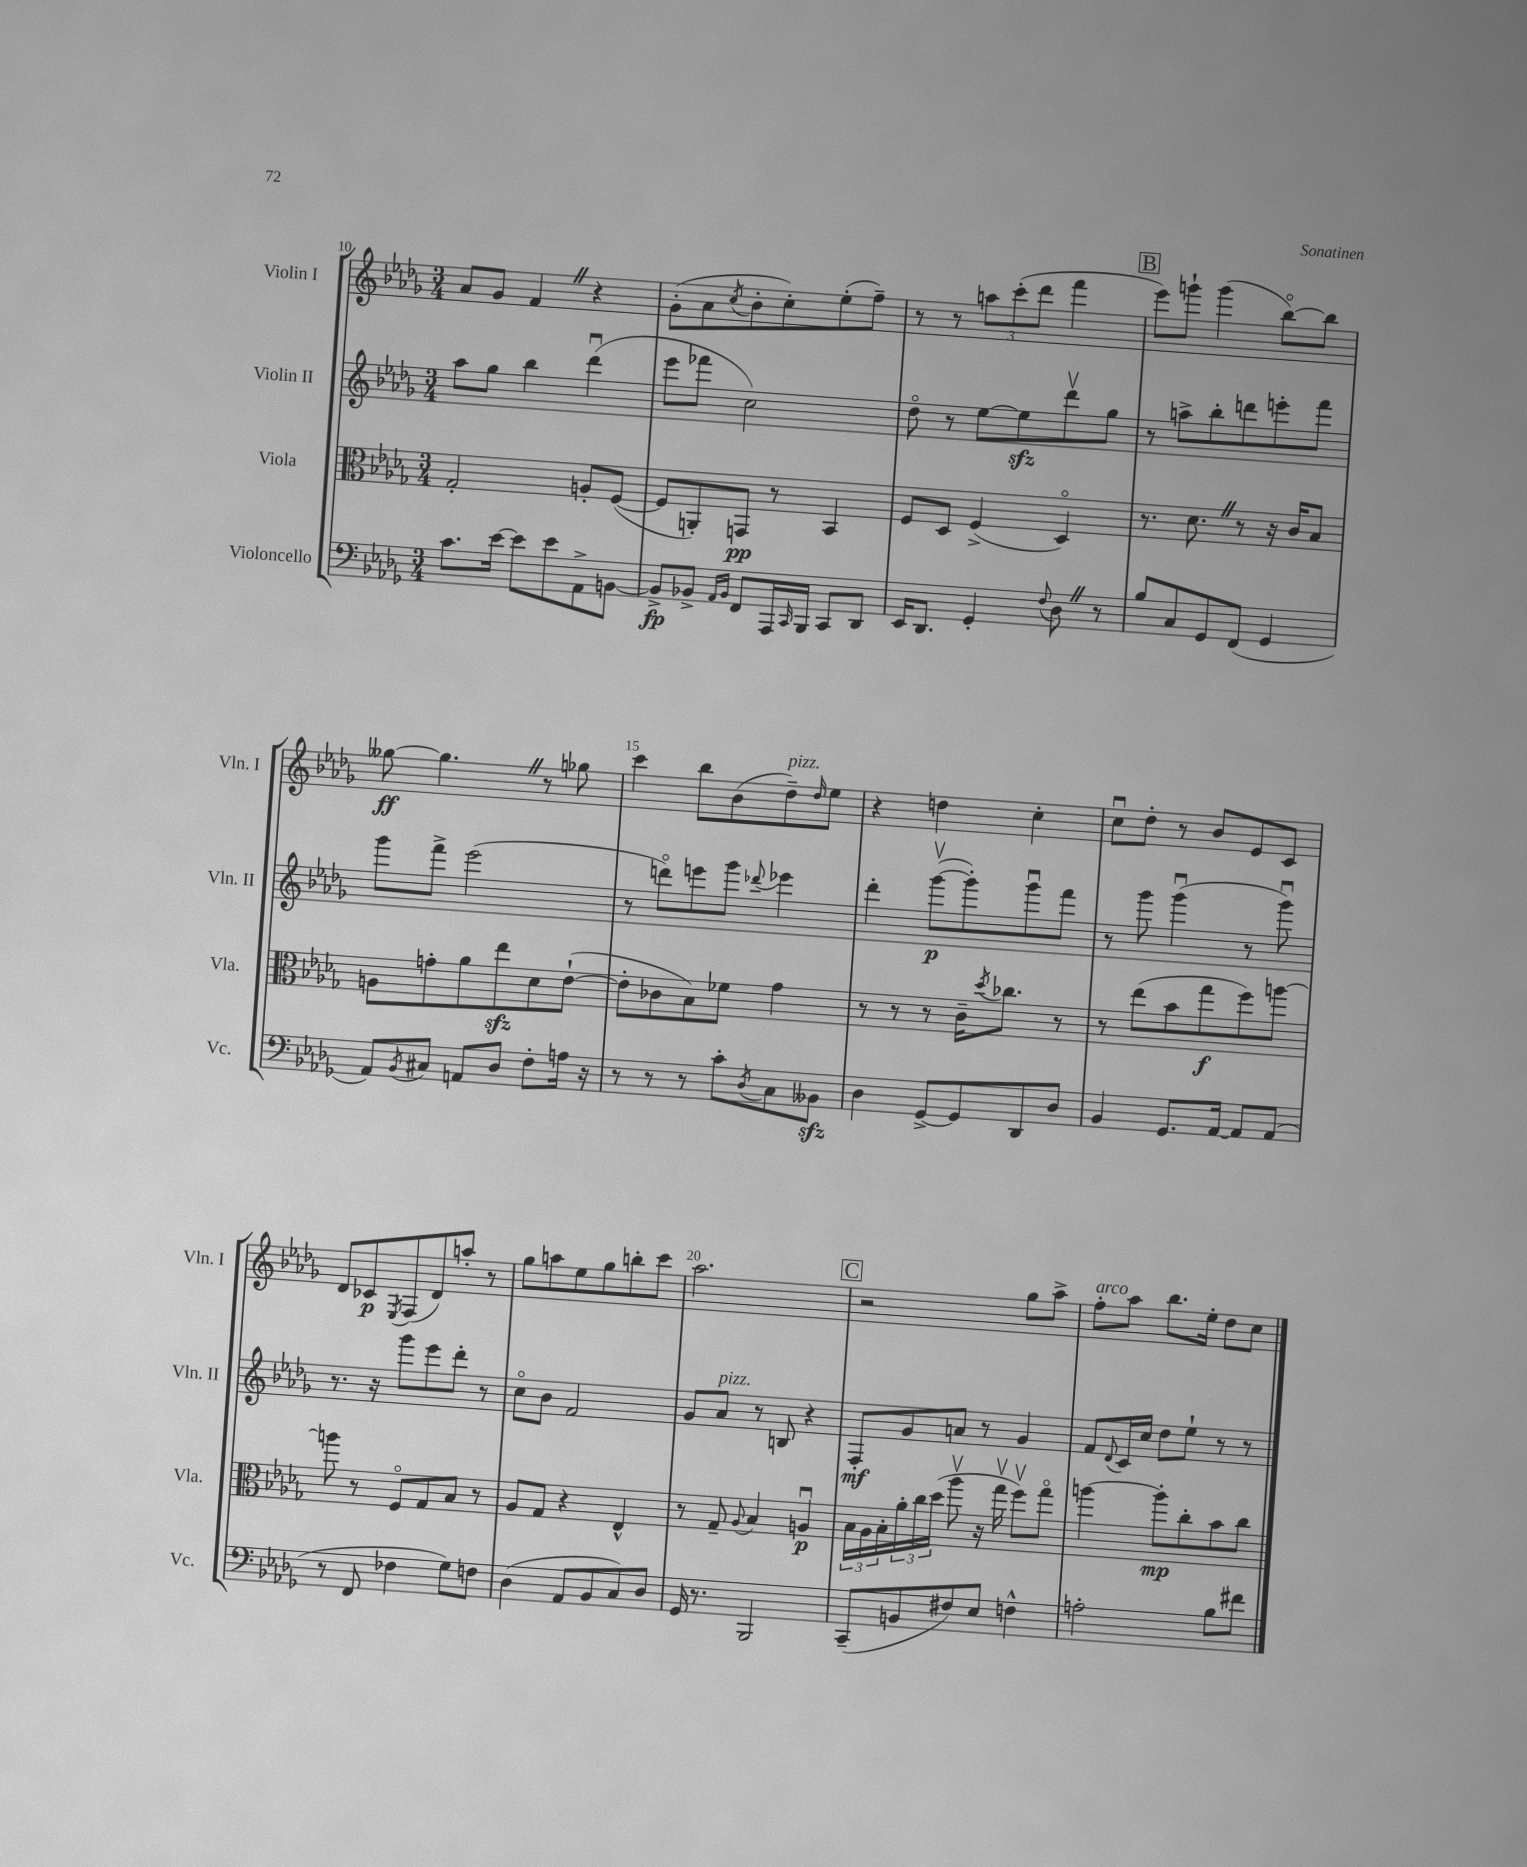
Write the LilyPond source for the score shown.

<<
\new StaffGroup <<
\new Staff = "s0" \with { instrumentName = "Violin I" shortInstrumentName = "Vln. I" } {
    \clef treble \key des \major \numericTimeSignature \time 3/4
    aes'8 ges'8 f'4 \once \override BreathingSign.text = \markup { \musicglyph "scripts.caesura.straight" } \breathe r4 |
    ges'8-.( aes'8 \acciaccatura { c''8 } bes'8-. c''8-.) ees''8-.( f''8--) |
    r8 r8 \tuplet 3/2 { a''8 c'''8-.( des'''8 } f'''4 |
    \mark \markup { \box "B" } ees'''8) g'''8-! g'''4( bes''8~\flageolet) bes''8 |
    geses''8~\ff geses''4. \once \override BreathingSign.text = \markup { \musicglyph "scripts.caesura.straight" } \breathe r8 ges''8 |
    c'''4 bes''8 bes'8( des''8--^\markup { \italic "pizz." }) \grace { des''16 } ees''8 |
    r4 d''4 c''4-. |
    c''8\downbow des''8-. r8 bes'8 ees'8 c'8 |
    des'8 ces'8\p \acciaccatura { ees8 } f8( des'8) a''8-. r8 |
    ges''8 a''8 ees''8 ges''8 b''8-. c'''8 |
    aes''2. |
    \mark \markup { \box "C" } r2 ges''8 aes''8-> |
    f''8-.^\markup { \italic "arco" } aes''8 bes''8. ees''16-. des''8 c''8 \bar "|." |
}
\new Staff = "s1" \with { instrumentName = "Violin II" shortInstrumentName = "Vln. II" } {
    \clef treble \key des \major \numericTimeSignature \time 3/4
    aes''8 ges''8 bes''4 des'''4\downbow( |
    ees'''8 fes'''8 c''2) |
    des''8\flageolet r8 ees''8~ ees''8\sfz des'''8\upbow ges''8 |
    \mark \markup { \box "B" } r8 a''8-> bes''8-. d'''8 e'''8-. f'''8 |
    ges'''8 f'''8-> ees'''2( |
    r8 d'''8\flageolet) e'''8 ges'''8 \appoggiatura { des'''8 } ees'''4 |
    des'''4-. ges'''8~\upbow\p( ges'''8-.) ges'''8\downbow f'''8 |
    r8 ges'''8 ges'''4\downbow( r8 ges'''8\downbow) |
    r8. r16 ges'''8 ees'''8 des'''8-. r8 |
    c''8\flageolet bes'8 f'2 |
    ges'8 aes'8^\markup { \italic "pizz." } r8 b8 r4 |
    \mark \markup { \box "C" } f8-.\mf ges'8 a'8 r8 ges'4 |
    f'8 \appoggiatura { des'8 } c'16 c''16 des''8 ees''8-! r8 r8 \bar "|." |
}
\new Staff = "s2" \with { instrumentName = "Viola" shortInstrumentName = "Vla." } {
    \clef alto \key des \major \numericTimeSignature \time 3/4
    ges2-. a8-. f8~( |
    f8 a,8-.) g,8\pp r8 bes,4 |
    f8 des8 f4->( des4\flageolet) |
    \mark \markup { \box "B" } r8. des'8. \once \override BreathingSign.text = \markup { \musicglyph "scripts.caesura.straight" } \breathe r8 r16 c'16 bes8 |
    a8 g'8-. aes'8 ees''8\sfz des'8 ees'8~-!( |
    ees'8-. ces'8 bes8) fes'8 ges'4 |
    r8 r8 r8 c'16-- \acciaccatura { des''8 } ces''8. r8 |
    r8 ees''8( bes'8 ges''8\f f''8) a''8~ |
    a''8 r8 f8\flageolet ges8 bes8 r8 |
    aes8 ges8 r4 ees4-^ |
    r8 ges8-- \appoggiatura { aes8 } bes4 a4\downbow\p |
    \mark \markup { \box "C" } \tuplet 3/2 { bes16 aes16 bes16-. } \tuplet 3/2 { aes'16-. c''16 des''16( } aes''8\upbow r16 ges''16\upbow f''8\upbow) ges''8\flageolet |
    a''4~ a''8-.\mp c''8-. bes'8 c''8 \bar "|." |
}
\new Staff = "s3" \with { instrumentName = "Violoncello" shortInstrumentName = "Vc." } {
    \clef bass \key des \major \numericTimeSignature \time 3/4
    c'8. ees'16~ ees'8 ees'8 aes,8-> b,8~ |
    b,8->\fp bes,8-> \grace { aes,16 bes,16 } f,8 aes,,16 \grace { c,16 } bes,,16 c,8 des,8 |
    ees,16 des,8. ges,4-. \appoggiatura { f8 } des8 \once \override BreathingSign.text = \markup { \musicglyph "scripts.caesura.straight" } \breathe r8 |
    \mark \markup { \box "B" } bes8 c8 ges,8 f,8( ges,4 |
    aes,8) \acciaccatura { bes,8 } cis8 a,8 des8 f8-. a16 r16 |
    r8 r8 r8 c'8-. \acciaccatura { des8 } c8 beses,8\sfz |
    des4 ges,8~-> ges,8 des,8 des8 |
    bes,4 ges,8. aes,16~ aes,8 aes,8( |
    r8 f,8 fes4 ges8) f8 |
    des4( aes,8 bes,8 c8) des8 |
    ges,16 r8. bes,,2 |
    \mark \markup { \box "C" } c,8--( b,8 fis8) ees8 f4-^ |
    a2-. bes8 fis'8 \bar "|." |
}
>>
>>
\layout { \context { \Score currentBarNumber = #10 \override BarNumber.break-visibility = ##(#f #t #t) barNumberVisibility = #(every-nth-bar-number-visible 5) } }
